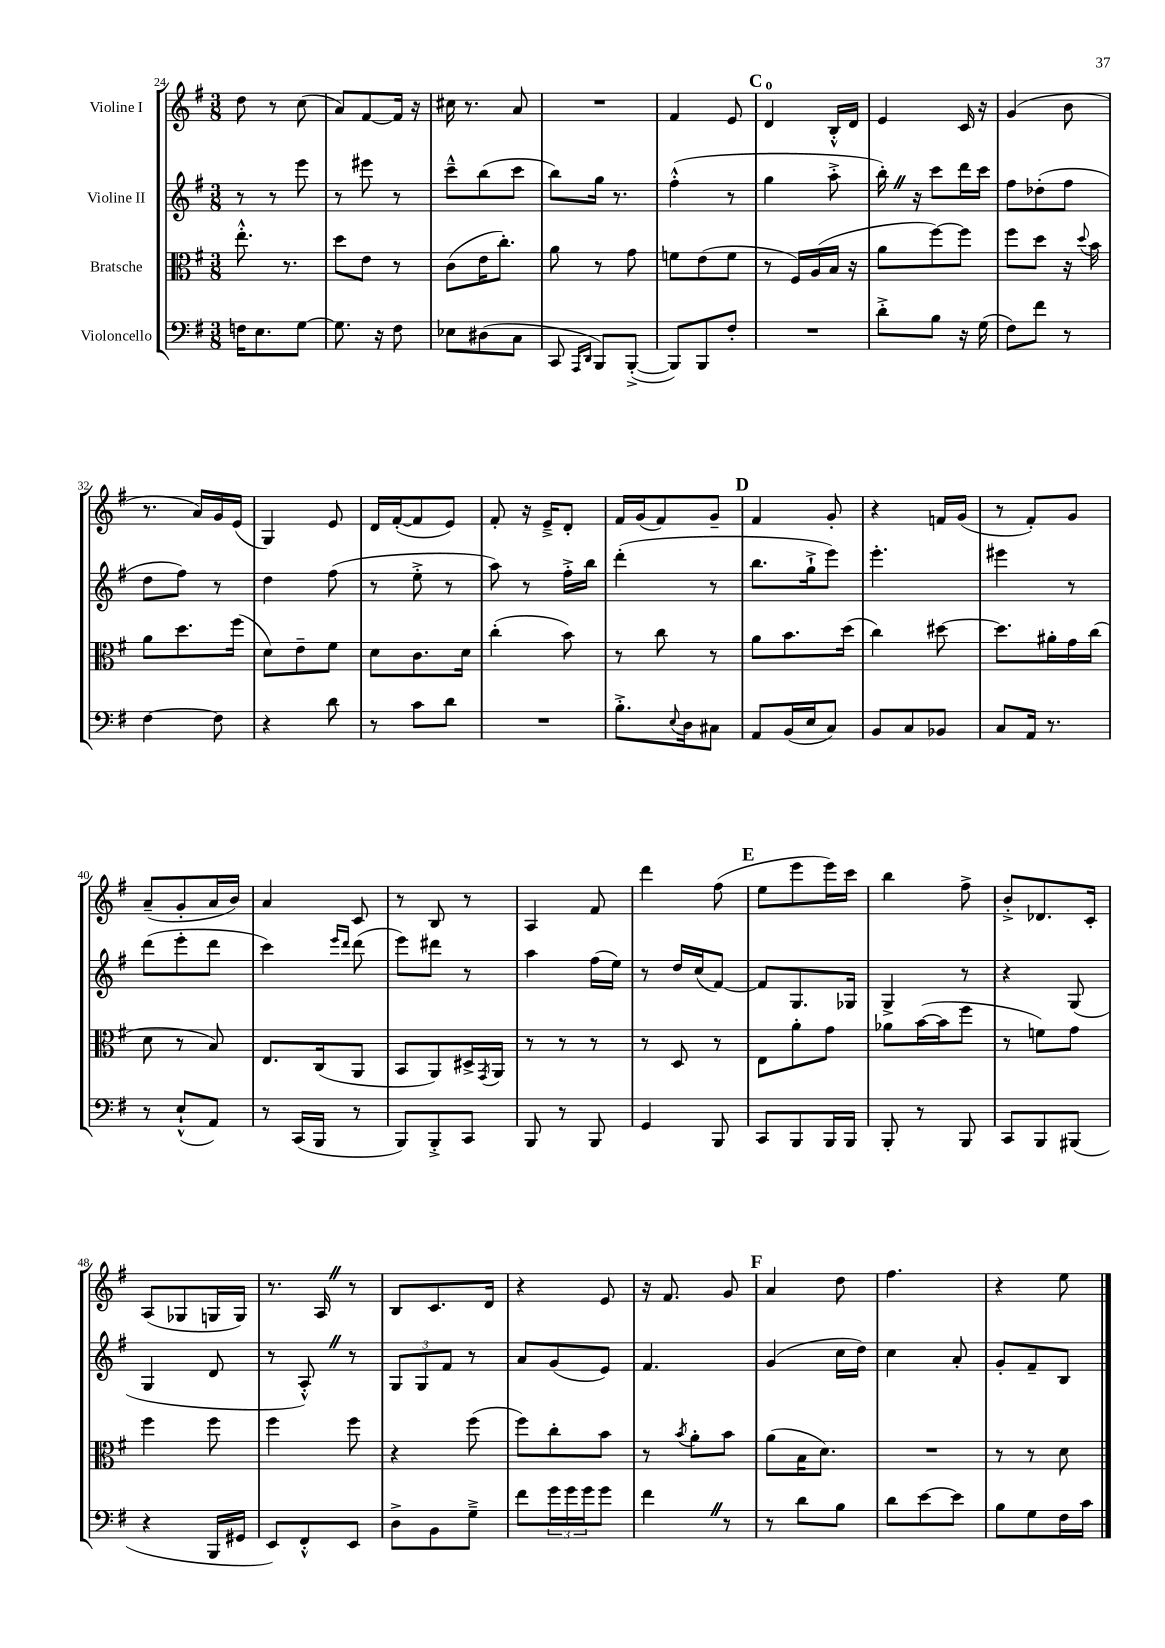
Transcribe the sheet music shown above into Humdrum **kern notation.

**kern	**kern	**kern	**kern
*part4	*part3	*part2	*part1
*staff4	*staff3	*staff2	*staff1
*I"Violoncello	*I"Bratsche	*I"Violine II	*I"Violine I
*clefF4	*clefC3	*clefG2	*clefG2
*k[f#]	*k[f#]	*k[f#]	*k[f#]
*M3/8	*M3/8	*M3/8	*M3/8
=24	=24	=24	=24
16Fn\KL	8.ee'^^\	8r	8dd\
8.E\	.	.	.
.	.	8r	8r
.	8.r	.	.
[8G\J	.	8eee\	(8cc\
=25	=25	=25	=25
8.G\]	8dd\L	8r	8a/L)
.	8e\J	8eee#X\	[8f#/
16r	.	.	.
8F#\	8r	8r	16f#/Jk]
.	.	.	16r
=26	=26	=26	=26
8E-X\L	(8c\L	8ccc~^^\L	16cc#X\
.	.	.	8.r
(8D#X\	16e\K	(8bb\	.
.	8.cc'\J)	.	.
8C\J	.	8ccc\J	8a/
=27	=27	=27	=27
8CC/	8a\	8bb\L)	4.r
16qqAAA/LL	.	.	.
16qqDD/JJ	.	.	.
8BBB/L)	8r	16gg\Jk	.
.	.	8.r	.
([8BBB'^/J	8g\	.	.
=28	=28	=28	=28
8BBB/L])	8fn\L	(4ff#'^^\	4f#/
8BBB/	(8e\	.	.
8F#'/J	8f\J	8r	8e/
!!LO:REH:place=s1:t=C
=29	=29	=29	=29
4.r	8r	4gg\	4d/
.	16F#/LL)	.	.
.	(16A/	.	.
.	16B/JJ	8aa'^\	16B'^^/LL
.	16r	.	16d/JJ
=30	=30	=30	=30
8d'^\L	8a\L	16bb'Z\)	4e/
.	.	16r	.
8B\J	[8ff#\)	8ccc\L	.
16r	8ff#\J]	16ddd\L	16c/
(16G\	.	16ccc\JJ	16r
=31	=31	=31	=31
8F#\L)	8ff#\L	8ff#\L	(4g/
8f#\J	8dd\J	(8dd-X'\	.
8r	16r	8ff#\J	8b\
.	8qqdd/	.	.
.	16b\	.	.
!!LO:LB:g=z
=32	=32	=32	=32
[4F#\	8a\L	8dd\L	8.r
.	8.dd\	8ff#\J)	.
.	.	.	16a/LL)
8F#\]	.	8r	16g/
.	(16ff#\Jk	.	(16e/JJ
=33	=33	=33	=33
4r	8d\L)	4dd\	4G/)
.	8e~\	.	.
8d\	8f#\J	(8ff#\	8e/
=34	=34	=34	=34
8r	8d\L	8r	16d/LL
.	.	.	([16f#'/J
8c\L	8.c\	8ee'^\	8f#/]
8d\J	.	8r	8e/J)
.	16d\Jk	.	.
=35	=35	=35	=35
4.r	(4cc'\	8aa\)	8f#'/
.	.	8r	16r
.	.	.	16e~^/KL
.	8b\)	16ff#'^\LL	8d'/J
.	.	16bb\JJ	.
=36	=36	=36	=36
8.B'^\L	8r	(4ddd'\	16f#/LL
.	.	.	(16g/J
.	8cc\	.	8f#/)
8qqE/	.	.	.
16D\k	.	.	.
8C#X\J	8r	8r	8g~/J
!!LO:REH:place=s1:t=D
=37	=37	=37	=37
8AA/L	8a\L	8.bb\L	4f#/
(16BB/L	8.b\	.	.
16E/J	.	16gg`^\k	.
8C/J)	.	8eee\J)	8g'/
.	(16dd\Jk	.	.
=38	=38	=38	=38
8BB/L	4cc\)	4.eee'\	4r
8C/	.	.	.
8BB-X/J	[8dd#X\	.	16fn/LL
.	.	.	(16g/JJ
=39	=39	=39	=39
8C/L	8.dd#\L]	4eee#X\	8r
16AA/Jk	.	.	8f#'/L)
8.r	16a#X'\L	.	.
.	16g\	8r	8g/J
.	(16cc\JJ	.	.
!!LO:LB:g=z
=40	=40	=40	=40
8r	8d\	(8ddd\L	(8a~/L
(8E`^^/L	8r	8eee'\	8g'/
8AA/J)	8B/)	8ddd\J	16a/L
.	.	.	16b/JJ)
=41	=41	=41	=41
8r	8.E/L	4ccc\)	4a/
(16CC/LL	.	.	.
16BBB/JJ	(16C/k	.	.
.	.	16qqeee/LL	.
.	.	16qqddd/JJ	.
8r	8AA/J	(8ddd\	8c/
=42	=42	=42	=42
8BBB/L)	8BB/L	8eee\L)	8r
8BBB'^/	8AA/)	8ddd#X\J	8B/
8CC/J	16D#X^/L	8r	8r
.	8qGG/	.	.
.	16AA/JJ	.	.
=43	=43	=43	=43
8BBB/	8r	4aa\	4A/
8r	8r	.	.
8BBB/	8r	(16ff#\LL	8f#/
.	.	16ee\JJ)	.
=44	=44	=44	=44
4GG/	8r	8r	4ddd\
.	8D/	16dd/LL	.
.	.	(16cc/J	.
8BBB/	8r	[8f#/J)	(8ff#\
!!LO:REH:place=s1:t=E
=45	=45	=45	=45
8CC/L	8E\L	8f#/L]	8ee\L
8BBB/	8a'\	8.G/	8eee\
16BBB/L	8g\J	.	16eee\L)
16BBB/JJ	.	16G-X/Jk	16ccc\JJ
=46	=46	=46	=46
8BBB'/	8a-X\L	4G^/	4bb\
8r	([16b\L	.	.
.	16b\J]	.	.
8BBB/	8ff#\J	8r	8ff#^\
=47	=47	=47	=47
8CC/L	8r	4r	8b'^/L
8BBB/	8fn\L)	.	8.d-X/
(8BBB#X/J	8g\J	(8G/	.
.	.	.	16c'/Jk
!!LO:LB:g=z
=48	=48	=48	=48
4r	4ff#\	4G/	(8A/L
.	.	.	8G-X/
16BBB/LL	8ff#\	8d/	16Gn/L
16GG#X/JJ	.	.	16G/JJ)
=49	=49	=49	=49
8EE/L)	4ff#\	8r	8.r
8FF#'^^/	.	8A'^^Z/)	.
.	.	.	16AZ/
8EE/J	8ff#\	8r	8r
=50	=50	=50	=50
8D^\L	4r	12G/L	8B/L
.	.	12G/	.
8BB\	.	.	8.c/
.	.	12f#/J	.
8G~^\J	(8ff#\	8r	.
.	.	.	16d/Jk
=51	=51	=51	=51
8f#\L	8ff#\L)	8a/L	4r
24g\L	8cc'\	(8g/	.
24g\	.	.	.
24g\J	.	.	.
8g\J	8b\J	8e/J)	8e/
=52	=52	=52	=52
4f#Z\	8r	4.f#/	16r
.	.	.	8.f#/
.	8qb/	.	.
.	8a'\L	.	.
8r	8b\J	.	8g/
!!LO:REH:place=s1:t=F
=53	=53	=53	=53
8r	(8a\L	(4g/	4a/
8d\L	16B\K	.	.
.	8.d\J)	.	.
8B\J	.	16cc\LL	8dd\
.	.	16dd\JJ)	.
=54	=54	=54	=54
8d\L	4.r	4cc\	4.ff#\
[8e\	.	.	.
8e\J]	.	8a'/	.
=55	=55	=55	=55
8B\L	8r	8g'/L	4r
8G\	8r	8f#~/	.
16F#\L	8d\	8B/J	8ee\
16c\JJ	.	.	.
==	==	==	==
*-	*-	*-	*-
